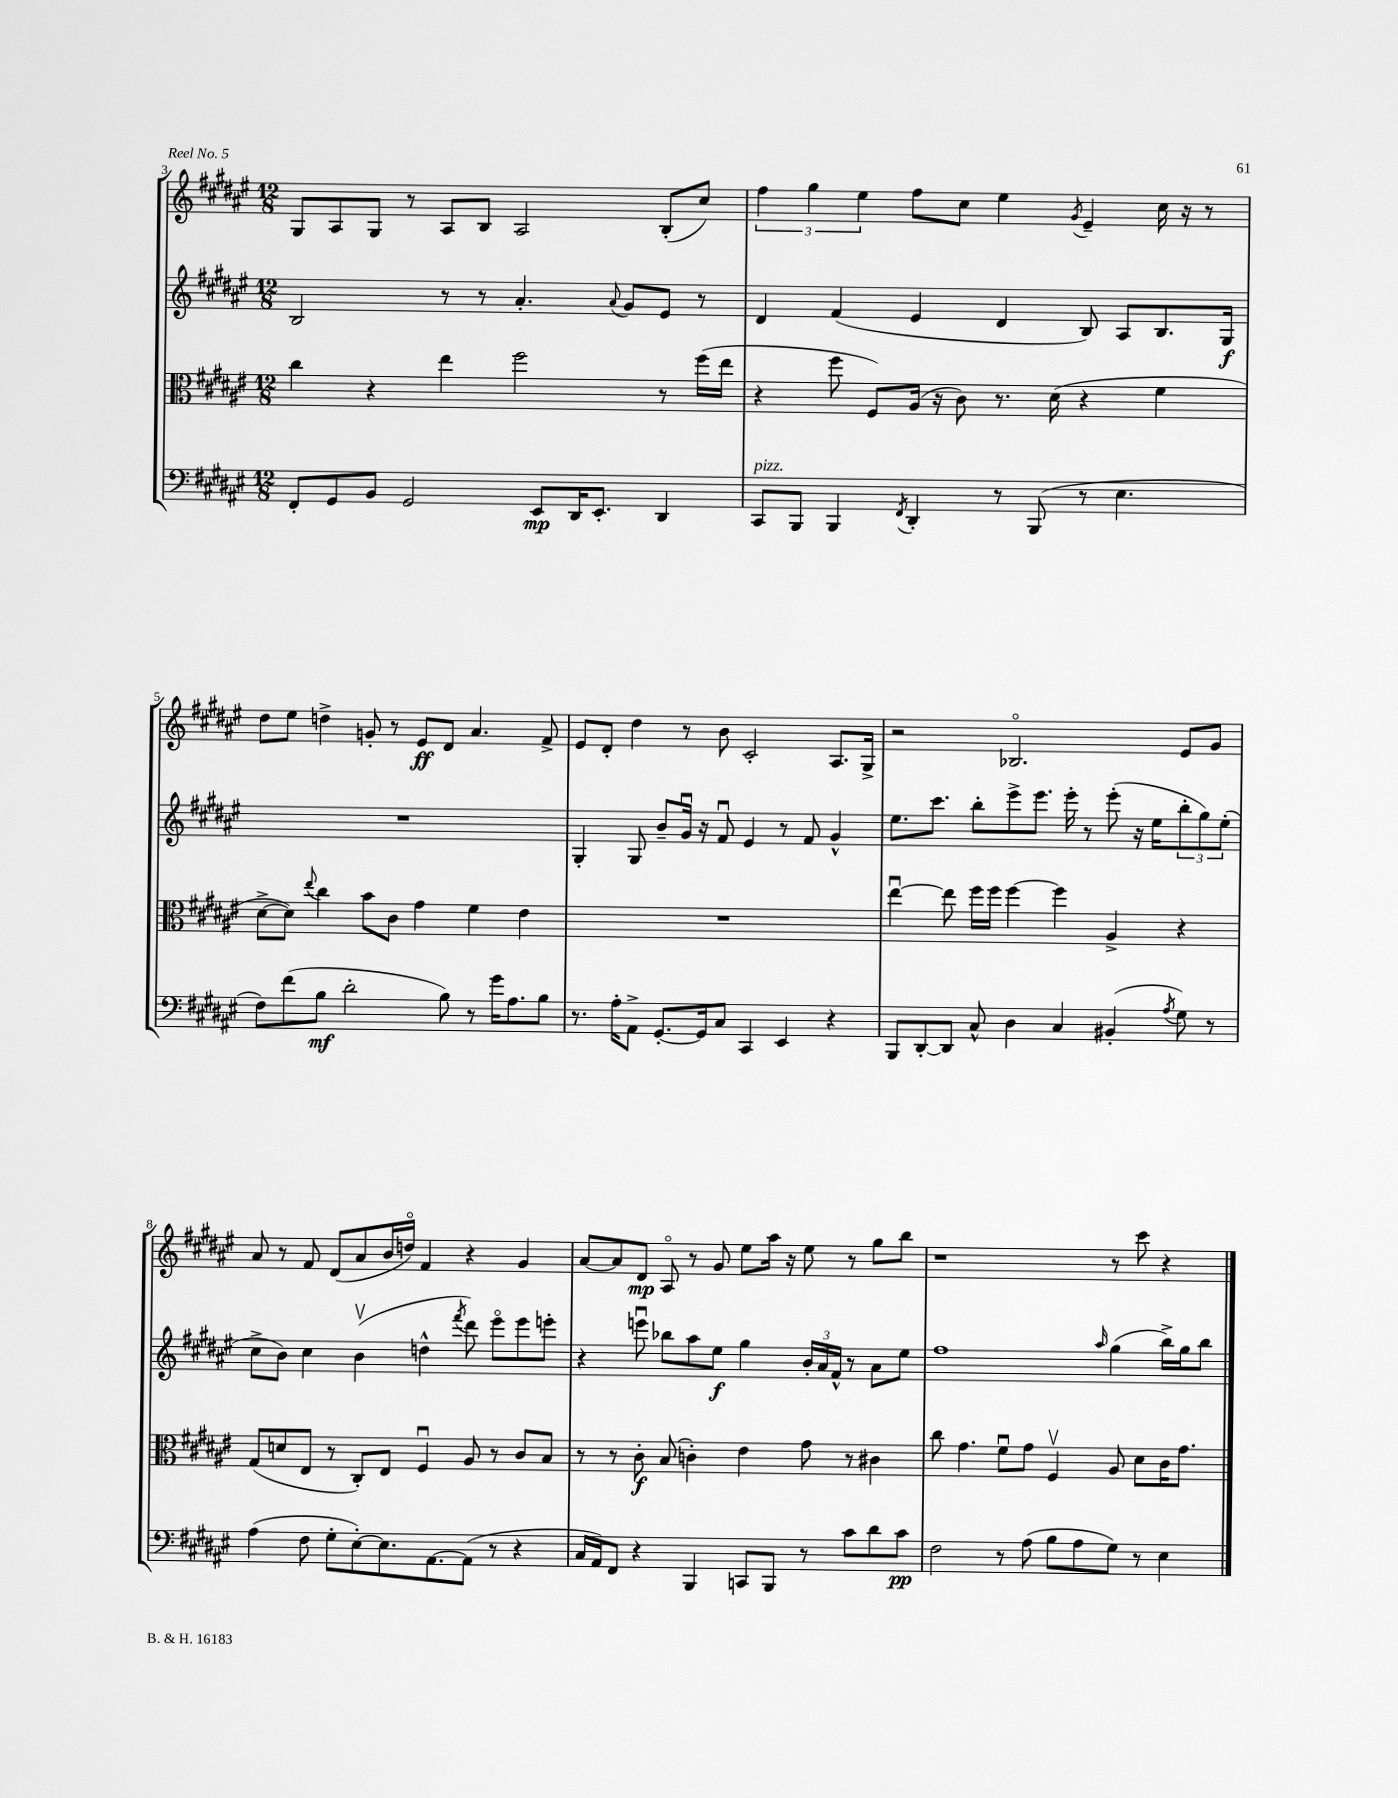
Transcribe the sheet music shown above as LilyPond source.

<<
\new StaffGroup <<
\new Staff = "s0" {
    \clef treble \key fis \major \numericTimeSignature \time 12/8
    gis8 ais8 gis8 r8 ais8 b8 ais2 b8-.( cis''8) |
    \tuplet 3/2 { fis''4 gis''4 eis''4 } fis''8 cis''8 eis''4 \acciaccatura { gis'8 } eis'4-- cis''16 r16 r8 |
    dis''8 eis''8 d''4-> g'8-. r8 eis'8\ff dis'8 ais'4. fis'8-> |
    eis'8 dis'8-. dis''4 r8 b'8 cis'2-. ais8. gis16-> |
    r2 bes2.\flageolet eis'8 gis'8 |
    ais'8 r8 fis'8 dis'8( ais'8 b'16 d''16\flageolet) fis'4 r4 gis'4 |
    ais'8~ ais'8 dis'8\mp ais8\flageolet r8 gis'8 eis''8 ais''16 r16 eis''8 r8 gis''8 b''8 |
    r1 r8 cis'''8 r4 \bar "|." |
}
\new Staff = "s1" {
    \clef treble \key fis \major \numericTimeSignature \time 12/8
    b2 r8 r8 ais'4.-. \appoggiatura { ais'8 } gis'8 eis'8 r8 |
    dis'4 fis'4( eis'4 dis'4 b8) ais8 b8. gis16\f |
    R1. |
    gis4-. gis8 b'8-- gis'16\downbow r16 fis'8\downbow eis'4 r8 fis'8 gis'4-^ |
    eis''8. cis'''8. b''8-. eis'''8-> eis'''8. eis'''16-. r8 eis'''8-.( r16 eis''16 \tuplet 3/2 { b''8-. gis''8) eis''8-.( } |
    cis''8-> b'8) cis''4 b'4\upbow( d''4-^ \acciaccatura { fis'''8 } dis'''8) eis'''8\flageolet eis'''8 e'''8-. |
    r4 e'''8\downbow bes''8 ais''8 eis''8\f gis''4 \tuplet 3/2 { b'16-. ais'16 fis'16-^ } r8 ais'8 eis''8 |
    fis''1 \grace { ais''16 } gis''4( b''16->) gis''16 b''8 \bar "|." |
}
\new Staff = "s2" {
    \clef alto \key fis \major \numericTimeSignature \time 12/8
    cis''4 r4 eis''4 fis''2 r8 fis''16( eis''16 |
    r4 fis''8 fis8) ais16( r16 cis'8) r8. dis'16( r4 fis'4 |
    dis'8~-> dis'8) \appoggiatura { eis''8 } cis''4 b'8 cis'8 gis'4 fis'4 eis'4 |
    R1. |
    eis''4~\downbow eis''8 fis''16 fis''16 fis''4~ fis''4 ais4-> r4 |
    gis8( d'8 eis8 r8 cis8-.) eis8 fis4\downbow ais8 r8 cis'8 b8 |
    r8 r8 cis'8-.\f b8( c'4-.) eis'4 gis'8 r8 cis'4 |
    cis''8 gis'4. fis'8\downbow gis'8 fis4\upbow ais8 dis'8 cis'16 gis'8. \bar "|." |
}
\new Staff = "s3" {
    \clef bass \key fis \major \numericTimeSignature \time 12/8
    fis,8-. gis,8 b,8 gis,2 eis,8\mp dis,16 eis,8.-. dis,4 |
    cis,8^\markup { \italic "pizz." } b,,8 b,,4 \acciaccatura { fis,8 } dis,4-. r8 b,,8( r8 eis4. |
    fis8) fis'8( b8\mf dis'2-. b8) r8 gis'16 ais8. b8 |
    r8. ais16-. ais,8-> gis,8.~-. gis,16 cis8 cis,4 eis,4 r4 |
    b,,8 dis,8~-. dis,8 cis8-^ dis4 cis4 bis,4-.( \acciaccatura { ais8 } gis8) r8 |
    ais4( fis8 gis8-. eis8~-.) eis8. ais,8.~ ais,8( r8 r4 |
    cis16 ais,16) fis,8 r4 b,,4 c,8 b,,8 r8 cis'8 dis'8 cis'8\pp |
    fis2 r8 ais8( b8 ais8 gis8) r8 eis4 \bar "|." |
}
>>
>>
\layout { \context { \Score currentBarNumber = #3 } }
